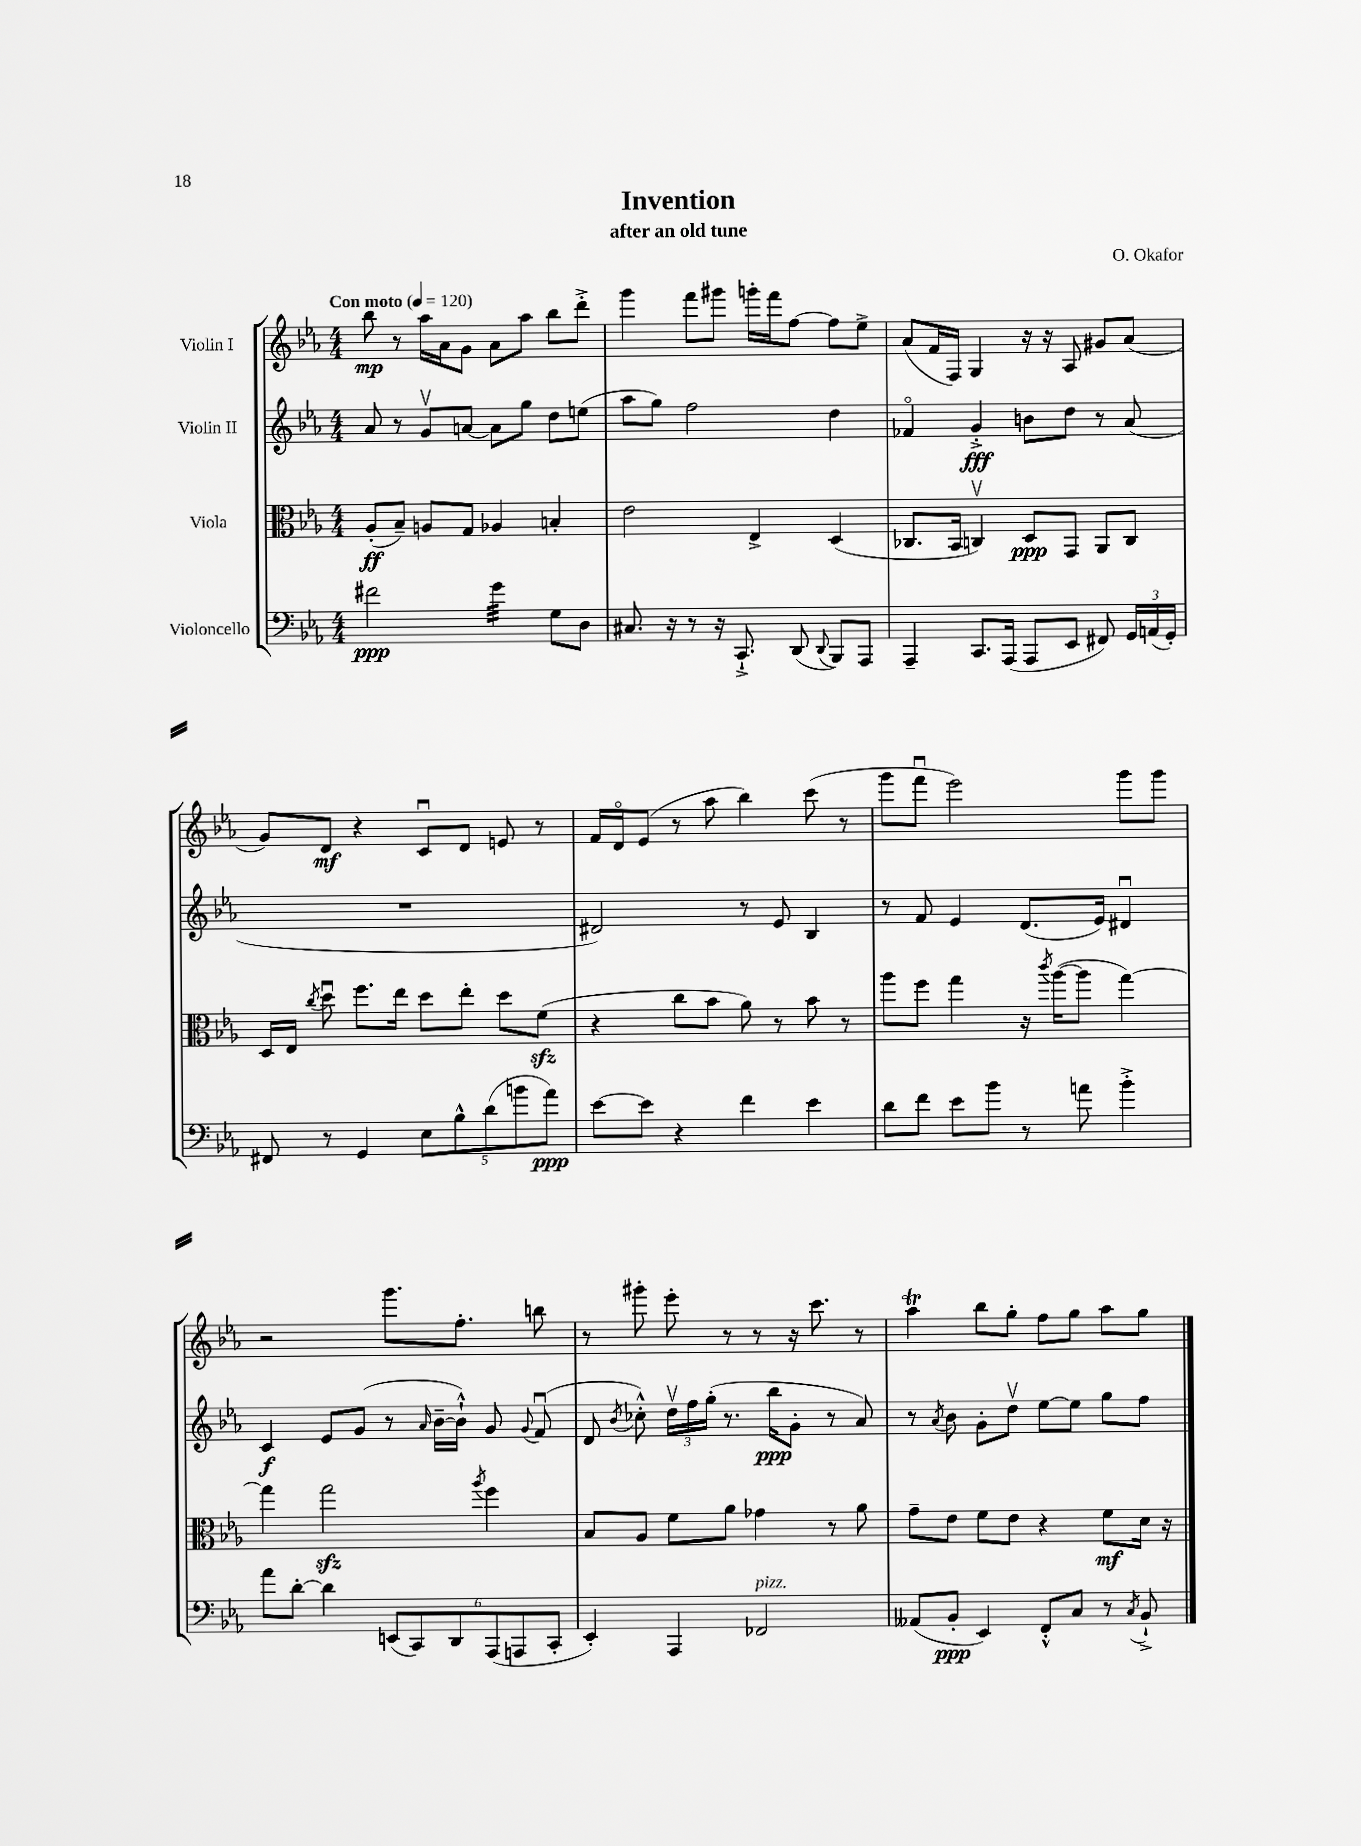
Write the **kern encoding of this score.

**kern	**kern	**kern	**kern
*staff4	*staff3	*staff2	*staff1
*clefF4	*clefC3	*clefG2	*clefG2
*k[b-e-a-]	*k[b-e-a-]	*k[b-e-a-]	*k[b-e-a-]
*M4/4	*M4/4	*M4/4	*M4/4
*MM120	*MM120	*MM120	*MM120
2f#	(8A-'	8a-	8bb-
.	8B-~)	8r	8r
.	8A	8gv	16aa-
.	.	.	16a-
.	8G	[8a	8g
4g	4A-	8a]	8a-
.	.	8gg	8aa-
8G	4B'	8dd	8bb-
8D	.	(8ee	8ddd'^
=	=	=	=
8.C#	2e-	8aa-	4ggg
.	.	8gg)	.
16r	.	.	.
8r	.	2ff	8fff
16r	.	.	8ggg#
8.CC`^	.	.	.
.	4E-^	.	16ggg'
.	.	.	16fff
(8DD	.	.	[8ff
8qqDD	.	.	.
8BBB-)	(4D	4dd	8ff]
8AAA-	.	.	8ee-^
=	=	=	=
4AAA-~	8.C-	4f-o	(8a-
.	.	.	16f
.	16BB-	.	16F)
8.CC	4Cv)	4g'^	4G
(16AAA-	.	.	.
8AAA-	8D	8b	16r
.	.	.	16r
8EE-	8GG	8dd	8A-
8FF#)	8AA-	8r	8g#
24GG	8C	(8a-	(8a-
(24AA	.	.	.
24GG')	.	.	.
=	=	=	=
8FF#	16D	1r	8g)
.	16E-	.	.
.	8qcc	.	.
8r	8ddu	.	8d
4GG	8.ff	.	4r
.	16ee-	.	.
10E-	8dd	.	8cu
10B-^^	.	.	.
.	8ee-'	.	8d
(10d	.	.	.
.	8dd	.	8e
10b	.	.	.
.	(8f	.	8r
10a-)	.	.	.
=	=	=	=
[8e-	4r	2d#)	16f
.	.	.	16do
8e-]	.	.	(8e-
4r	8cc	.	8r
.	8b-	.	8aa-
4f	8a-)	8r	4bb-)
.	8r	8e-	.
4e-	8b-	4B-	(8ccc
.	8r	.	8r
=	=	=	=
8d	8aa-	8r	8ggg
8f	8ff	8f	8fffu
8e-	4gg	4e-	2eee-)
8b-	.	.	.
8r	16r	(8.d	.
.	8qccc	.	.
.	([16aa-	.	.
8a	8aa-]	.	.
.	.	16e-)	.
4b-'^	[4gg)	4d#u	8ggg
.	.	.	8ggg
=	=	=	=
8a-	4gg]	4c	2r
[8d'	.	.	.
4d]	2gg	8e-	.
.	.	(8g	.
(12EE	.	8r	8.ggg
12CC)	.	.	.
.	.	16qqa-	.
.	.	[16b-~	.
12DD	.	.	.
.	.	16b-`^^])	8.ff'
.	8qaa-	.	.
(12AAA-	4ff	8g	.
12AAA	.	.	.
.	.	8qqg	.
.	.	(8fu	8bb
12CC'	.	.	.
=	=	=	=
4EE-')	8B-	8d	8r
.	.	8qb-	.
.	8A-	8cc-'^^)	8ggg#'
4AAA-	8f	24ddv	8eee-'
.	.	24ff	.
.	.	(24gg'	.
.	8a-	8.r	8r
2FF-	4g-	.	8r
.	.	16bb-	.
.	.	8g'	16r
.	.	.	8.ccc
.	8r	8r	.
.	8a-	8a-)	8r
=	=	=	=
(8AA--	8g~	8r	4aa-
.	.	8qa-	.
8BB-'	8e-	8b-	.
4EE-)	8f	8g'	8bb-
.	8e-	8ddv	8gg'
8FF'^^	4r	[8ee-	8ff
8C	.	8ee-]	8gg
8r	8f	8gg	8aa-
8qC	.	.	.
8BB-`^	16d	8ff	8gg
.	16r	.	.
==	==	==	==
*-	*-	*-	*-
